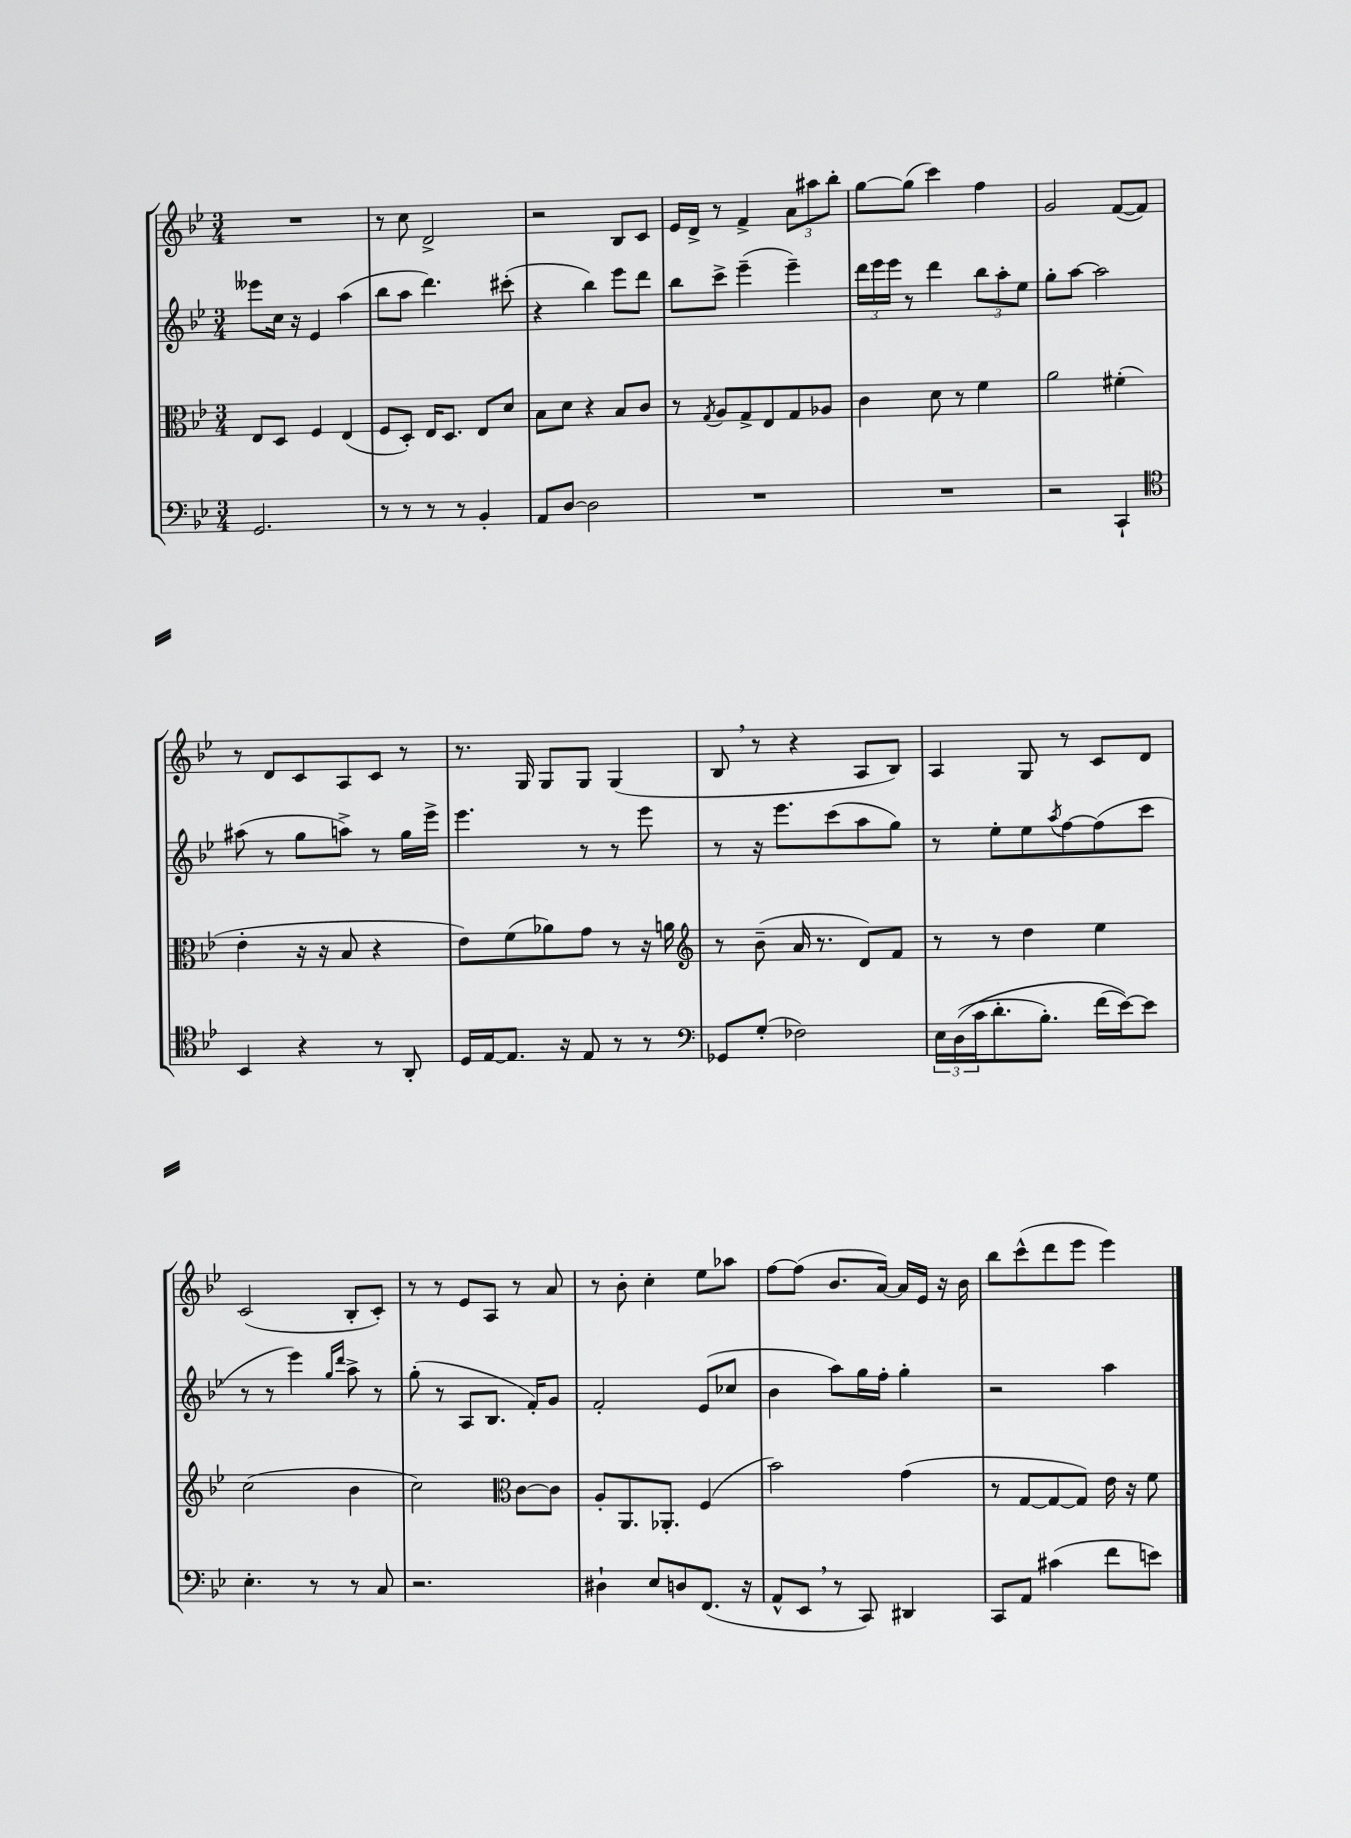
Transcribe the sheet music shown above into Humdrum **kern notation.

**kern	**kern	**kern	**kern
*part4	*part3	*part2	*part1
*staff4	*staff3	*staff2	*staff1
*clefF4	*clefC3	*clefG2	*clefG2
*k[b-e-]	*k[b-e-]	*k[b-e-]	*k[b-e-]
*M3/4	*M3/4	*M3/4	*M3/4
=89	=89	=89	=89
2.GG/	8E-/L	8eee--X\L	2.r
.	8D/J	16cc\Jk	.
.	.	16r	.
.	4F/	4e-/	.
.	(4E-/	(4aa\	.
=90	=90	=90	=90
8r	8F/L	8bb-\L	8r
8r	8D'/J)	8aa\J	8cc\
8r	16E-/KL	4.ddd\)	2d^/
.	8.D/J	.	.
8r	.	.	.
4BB-'/	8E-/L	.	.
.	8d/J	(8ccc#X'\	.
=91	=91	=91	=91
8AA/L	8B-\L	4r	2r
[8D/J	8d\J	.	.
2D\]	4r	4bb-\)	.
.	8B-/L	8eee-\L	8B-/L
.	8c/J	8ddd\J	8c/J
=92	=92	=92	=92
2.r	8r	8bb-\L	16e-/LL
.	.	.	16d^/JJ
.	8qG/	.	.
.	8A/L	8ccc^\J	8r
.	8G^/	(4eee-~\	4f^/
.	8E-/	.	.
.	8G/	4eee-~\)	12a\L
.	.	.	12aa#X\
.	8A-X/J	.	.
.	.	.	12bb-'\J
=93	=93	=93	=93
2.r	4c\	24ddd\LL	[8gg\L
.	.	24eee-\	.
.	.	24eee-\JJ	.
.	.	8r	(8gg\J]
.	8d\	4ddd\	4ccc\)
.	8r	.	.
.	4f\	12bb-\L	4ff\
.	.	12aa'\	.
.	.	12ee-\J	.
=94	=94	=94	=94
2r	2a\	8gg'\L	2g/
.	.	[8aa\J	.
.	.	2aa\]	.
4CC`/	(4f#X'\	.	([8f/L
.	.	.	8f/J])
!!LO:LB:g=z
=95	=95	=95	=95
*clefC4	*	*	*
4BB-/	4e-'\	(8aa#X\	8r
.	.	8r	8d/L
4r	16r	8gg\L	8c/
.	16r	.	.
.	8B-/	8aan^\J)	8A/
8r	4r	8r	8c/J
8AA'/	.	16gg\LL	8r
.	.	16eee-^\JJ	.
=96	=96	=96	=96
16D/LL	8e-\L)	4.eee-\	8.r
[16E-/J	.	.	.
8.E-/J]	(8f\	.	.
.	.	.	16G/
.	8a-X\)	.	8G/L
16r	.	.	.
8E-/	8g\J	8r	8G/J
8r	8r	8r	(4G/
8r	16r	8eee-\	.
.	16an\	.	.
=97	=97	=97	=97
*clefF4	*clefG2	*	*
8GG-X/L	8r	8r	8B-,/
(8G'/J	(8b-~\	16r	8r
.	.	8.eee-\L	.
2F-X\)	16a/	.	4r
.	8.r	.	.
.	.	(8ccc\	.
.	8d/L)	8aa\	8A/L
.	8f/J	8gg\J)	8B-/J)
=98	=98	=98	=98
24E-\LL	8r	8r	4A/
((24D\	.	.	.
24c\J	.	.	.
8.d'\	8r	8ee-'\L	.
.	4dd\	8ee-\	8G/
8.B-'\J)	.	.	.
.	.	8qaa/	.
.	.	[8ff\	8r
(16f\LL	4ee-\	(8ff\]	8c/L
[16e-\J))	.	.	.
8e-\J]	.	8ccc\J	8d/J
!!LO:LB:g=z
=99	=99	=99	=99
4.E-'\	(2cc\	8r	(2c/
.	.	8r	.
.	.	4eee-\)	.
8r	.	.	.
.	.	16qqgg/LL	.
.	.	16qqddd/JJ	.
8r	4b-\	8aa^\	8B-'/L
8C/	.	8r	8c'/J)
=100	=100	=100	=100
2.r	2cc\)	(8gg'\	8r
.	.	8r	8r
.	.	8A/L	8e-/L
.	.	8.B-/J	8A/J
*	*clefC3	*	*
.	[8c\L	.	8r
.	.	16f'/KL)	.
.	8c\J]	8g/J	8a/
=101	=101	=101	=101
4D#X`\	8A'/L	2f'/	8r
.	8.AA/	.	8b-'\
8E-/L	.	.	4cc'\
.	8.AA-X'/J	.	.
8Dn/	.	.	.
(8.FF/J	(4F/	(8e-/L	8ee-\L
.	.	8cc-X/J	8aa-X\J
16r	.	.	.
=102	=102	=102	=102
8AA^^/L	2b-\)	4b-\	[8ff\L
8EE-,/J	.	.	(8ff\J]
8r	.	8aa\L)	8.b-/L
8CC/)	.	16gg\L	.
.	.	16ff'\JJ	[16a/Jk)
4DD#X/	(4g\	4gg'\	16a/LL]
.	.	.	16e-/JJ
.	.	.	16r
.	.	.	16b-\
=103	=103	=103	=103
8CC/L	8r	2r	8bb-\L
8AA/J	[8G/L	.	(8ccc^^\
(4c#X\	8G/_	.	8ddd\
.	8G/J])	.	8eee-\J
8f\L	16e-\	4aa\	4eee-\)
.	16r	.	.
8en\J)	8f\	.	.
==	==	==	==
*-	*-	*-	*-
